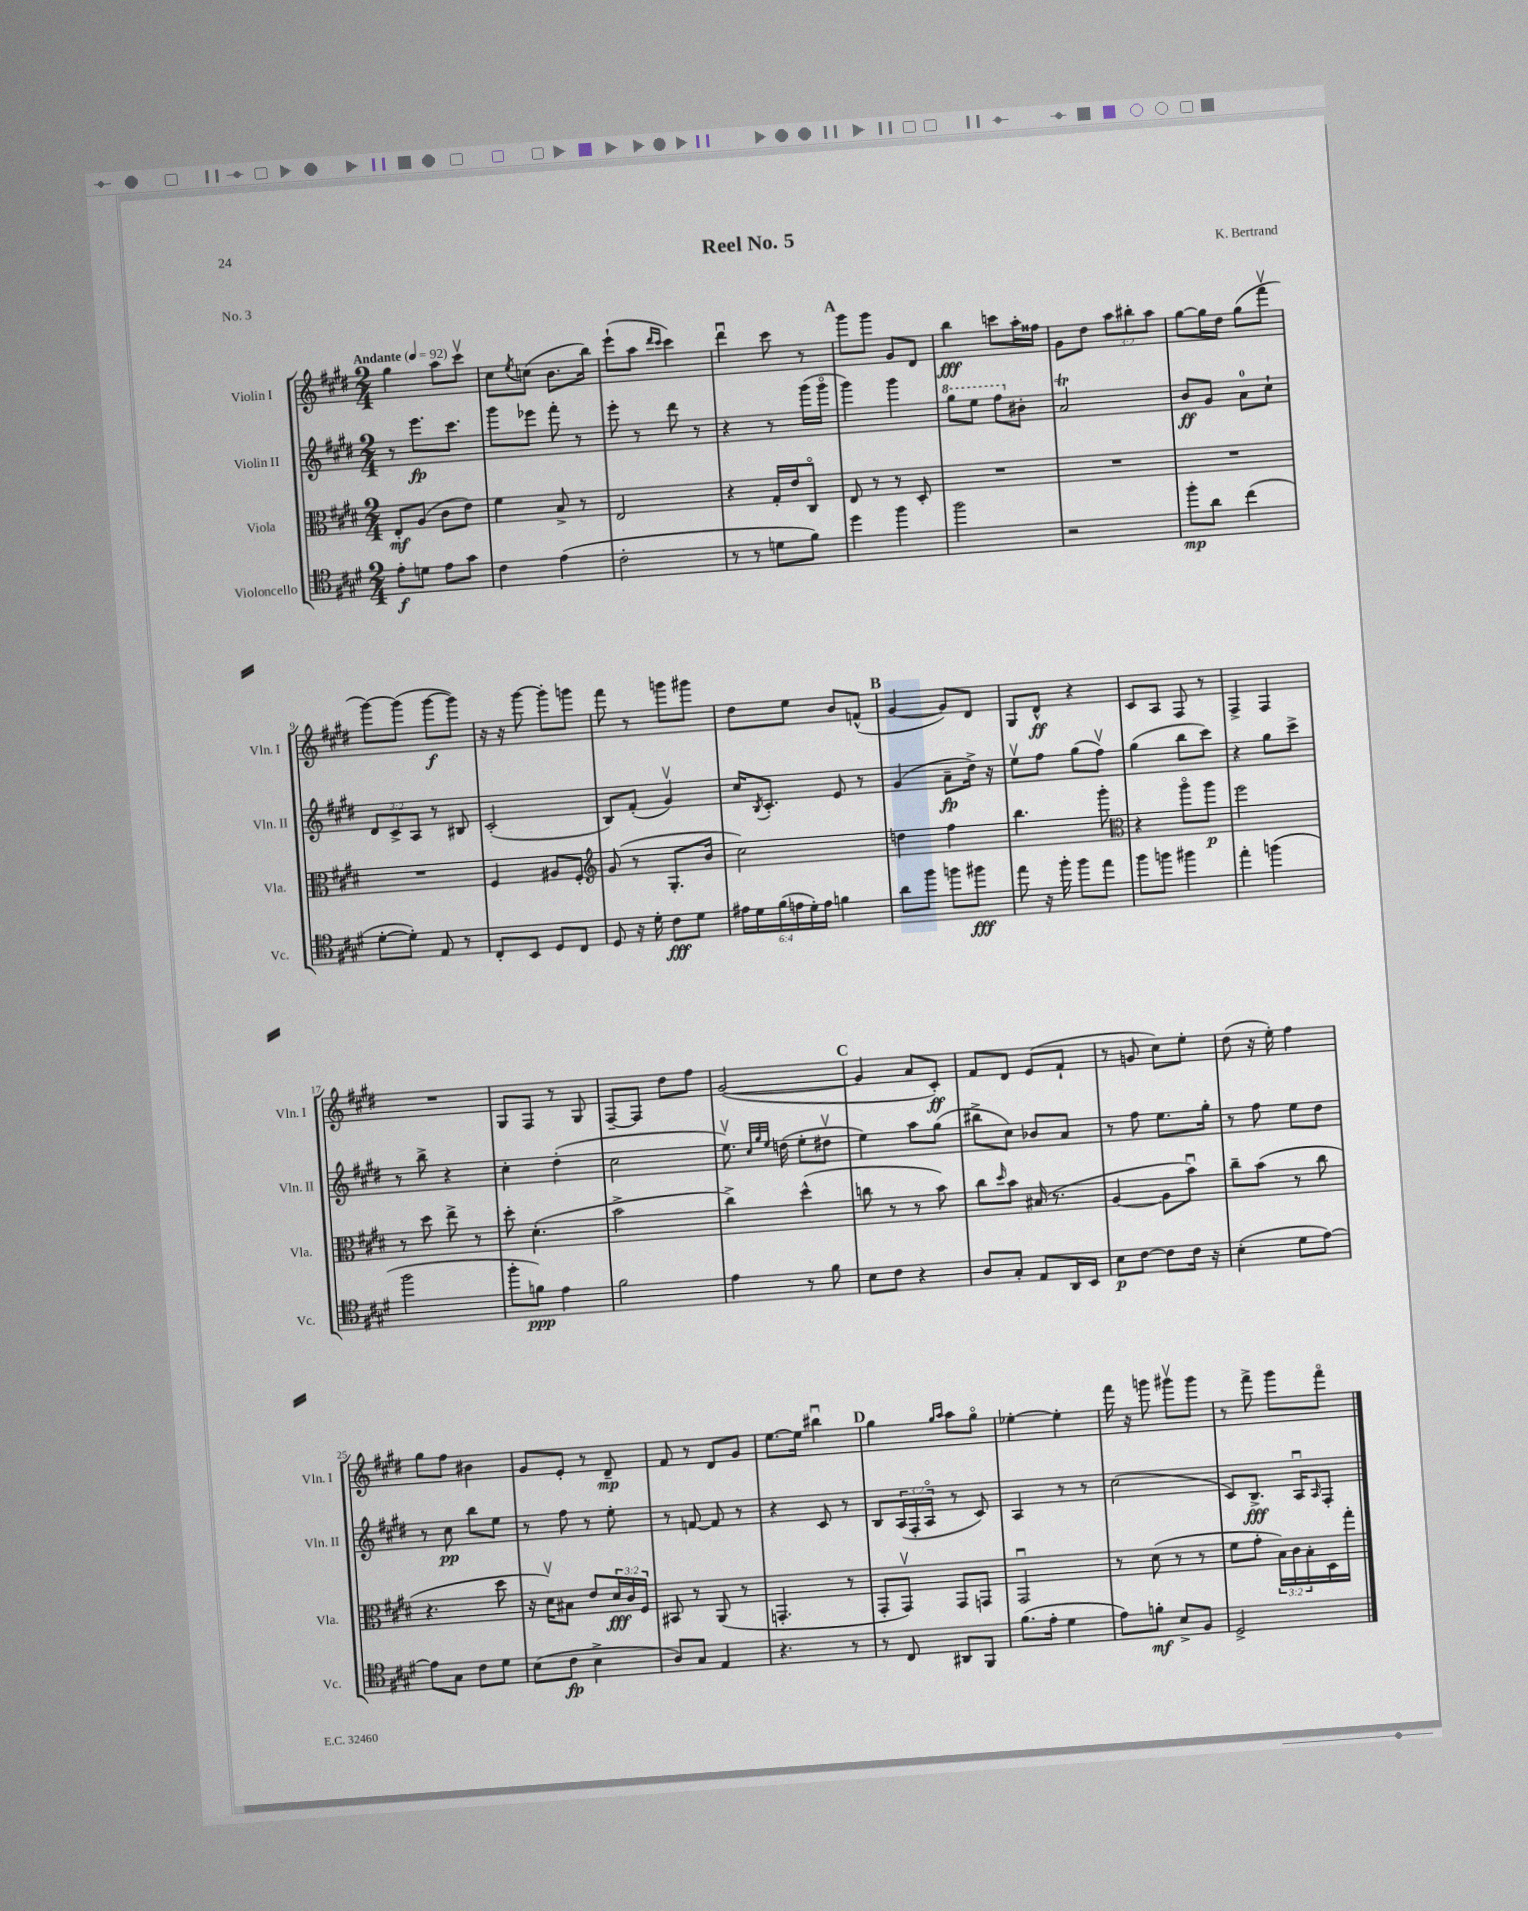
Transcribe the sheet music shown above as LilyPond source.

\header { title = "Reel No. 5" composer = "K. Bertrand" piece = "No. 3" }
<<
\new StaffGroup <<
\new Staff = "s0" \with { instrumentName = "Violin I" shortInstrumentName = "Vln. I" } {
    \clef treble \key e \major \numericTimeSignature \time 2/4 \override Staff.TupletNumber.text = #tuplet-number::calc-fraction-text \tempo "Andante" 4 = 92
    gis''4 a''8 cis'''8\upbow |
    cis''8 \acciaccatura { e''8 } c''8( b'8. b''16) |
    e'''8-!( a''8 \grace { dis'''16 cis'''16 } cis'''4) |
    dis'''4\downbow cis'''8 r8 |
    \mark \markup { \bold "A" } gis'''8 gis'''8 gis'8 dis'8 |
    b''4\fff c'''8 a''16-. fisis''16 |
    gis'8 dis''8 \tuplet 3/2 { a''8 bis''8-. a''8 } |
    gis''8~ gis''16 dis''16 gis''8( fis'''8\upbow |
    gis'''8~) gis'''8( gis'''8~\f gis'''8) |
    r16 r16 gis'''8~ gis'''8-. g'''8 |
    fis'''8 r8 g'''8 gis'''8 |
    dis''8 e''8 b'8 f'8-^( |
    \mark \markup { \bold "B" } gis'4~ gis'8) dis'8 |
    gis8 dis'8-^\ff r4 |
    cis'8 a8 fis8 r8 |
    fis4-> fis4 |
    R2 |
    gis8 fis8 r8 gis8 |
    fis8~-- fis8 dis''8 fis''8 |
    gis'2~( |
    \mark \markup { \bold "C" } gis'4 a'8 cis'8-.\ff) |
    fis'8 dis'8 e'8( fis'8-! |
    r8 g'8 cis''8) e''8-. |
    dis''8( r16 e''16-.) fis''4 |
    gis''8 fis''8 bis'4 |
    gis'8 e'8-. r8 dis'8--\mp |
    fis'8 r8 dis'8 gis'8 |
    e''8.~ e''16 bis''4\downbow |
    \mark \markup { \bold "D" } gis''4 \grace { gis''16 a''16 } a''8 gis''8\flageolet |
    ees''4~-. ees''4-. |
    fis'''16 r16 g'''8 gis'''8\upbow gis'''8 |
    r8 fis'''8-> gis'''8 fis'''8\flageolet \bar "|." |
}
\new Staff = "s1" \with { instrumentName = "Violin II" shortInstrumentName = "Vln. II" } {
    \clef treble \key e \major \numericTimeSignature \time 2/4 \override Staff.TupletNumber.text = #tuplet-number::calc-fraction-text
    r8 e'''8.\fp cis'''8. |
    gis'''8 ees'''8 fis'''8-. r8 |
    e'''8-. r8 dis'''8 r8 |
    r4 r8 gis'''16( gis'''16\flageolet |
    \mark \markup { \bold "A" } gis'''4) gis'''4 |
    \ottava #1 gis'''8 e'''8 fis'''8 \ottava #0 bis'8-. |
    a'2\trill |
    b'8\ff gis'8 a'8-0 cis''8-! |
    \tuplet 3/2 { dis'8 cis'8-> a8 } r8 bis8 |
    cis'2-.( |
    b8) fis'8-.( gis'4\upbow) |
    cis''16 \acciaccatura { b8 } cis'8.-. e'8 r8 |
    \mark \markup { \bold "B" } gis'4( a'8--\fp dis''16->) r16 |
    e''8\upbow fis''8 gis''8( fis''8\upbow) |
    gis''4( b''8 cis'''8) |
    r4 gis''8 cis'''8-> |
    r8 b''8-> r4 |
    cis''4-. dis''4-.( |
    cis''2 |
    e''8.\upbow) \grace { cis''32 gis''32 e''32 } d''16( e''8-. dis''8\upbow |
    \mark \markup { \bold "C" } e''4) a''8 gis''8( |
    bis''8-> cis''8) bes'8 a'8 |
    r8 fis''8 e''8. gis''16-. |
    r8 fis''8 e''8 dis''8 |
    r8 cis''8\pp b''8 e''8 |
    r8 fis''8 r8 e''8-. |
    r8 f'8~ f'8 r8 |
    r4 cis'8 r8 |
    \mark \markup { \bold "D" } b8 \tuplet 3/2 { a16( fis16-. a16\flageolet } r8 cis'8) |
    a4 r8 r8 |
    cis''2( |
    cis'8) b8.->\fff a16\downbow \grace { a16 } fis8-. \bar "|." |
}
\new Staff = "s2" \with { instrumentName = "Viola" shortInstrumentName = "Vla." } {
    \clef alto \key e \major \numericTimeSignature \time 2/4 \override Staff.TupletNumber.text = #tuplet-number::calc-fraction-text
    e8-.\mf a8( cis'8 e'8) |
    fis'4 b8-> r8 |
    e2 |
    r4 gis16-. e'16 cis8\flageolet |
    \mark \markup { \bold "A" } e8 r8 r8 dis8-. |
    R2 |
    R2 |
    R2 |
    R2 |
    fis4 ais8 fis8-. |
    \clef treble gis'8( r8 gis8.-. b'16 |
    cis''2) |
    \mark \markup { \bold "B" } d''4 fis''4 |
    b''4. gis'''8-. |
    \clef alto r4 a''8\flageolet a''8\p |
    fis''2 |
    r8 dis''8 e''8-> r8 |
    dis''8-. dis'4.-.( |
    b'2-> |
    cis''4->) dis''4-^( |
    \mark \markup { \bold "C" } c''8 r8 r8 b'8) |
    cis''8 \grace { dis''16 } b'8 bis16( r8. |
    a4~ a8 b'8\downbow) |
    cis''8-- b'8( r8 cis''8 |
    r4. dis''8 |
    r16 dis'16\upbow) bis8 e'8 \tuplet 3/2 { dis'16\fff cis'16 fis16 } |
    bis,8 r8 a,8( r8 |
    g,4.-. r8 |
    \mark \markup { \bold "D" } gis,8-. gis,8\upbow) gis,8 g,8 |
    gis,2\downbow |
    r8 dis'8( r8 r8 |
    fis'8 gis'8-. \tuplet 3/2 { b16) cis'16 b16-. } dis16 gis''16-. \bar "|." |
}
\new Staff = "s3" \with { instrumentName = "Violoncello" shortInstrumentName = "Vc." } {
    \clef tenor \key e \major \numericTimeSignature \time 2/4 \override Staff.TupletNumber.text = #tuplet-number::calc-fraction-text
    e'8-.\f d'8 e'8 gis'8 |
    cis'4 e'4( |
    cis'2-. |
    r8 r8 d'8 fis'8) |
    \mark \markup { \bold "A" } dis''4 fis''4 |
    fis''2 |
    r2 |
    fis''8-.\mp a'8 cis''4( |
    dis'8~-. dis'8-.) e8 r8 |
    cis8-. b,8 dis8 cis8 |
    dis8 r16 dis'16-. cis'8\fff dis'8 |
    \tuplet 6/4 { eis'16 dis'16 fis'16( e'16 dis'16-.) e'16 } f'4 |
    \mark \markup { \bold "B" } a'8 fis''8 f''8 fis''8\fff |
    e''8 r16 fis''16-. fis''8 e''8 |
    fis''8 f''8 fis''4 |
    e''4-. f''4( |
    fis''2 |
    fis''8-. f'8\ppp) e'4 |
    fis'2 |
    e'4 r8 fis'8 |
    \mark \markup { \bold "C" } b8 cis'8 r4 |
    a8 gis8-. e8 a,16 b,16 |
    b8\p cis'8~ cis'8 cis'16 r16 |
    b4-.( dis'8 e'8~) |
    e'8 gis8 cis'8 dis'8 |
    b8( cis'8\fp b4-> |
    a8) gis8 e4 |
    r4. r8 |
    \mark \markup { \bold "D" } r8 cis8 ais,8 fis,8 |
    fis'8.( e'16-. dis'4 |
    e'8) f'8-.\mf b8-> fis8 |
    dis2-> \bar "|." |
}
>>
>>
